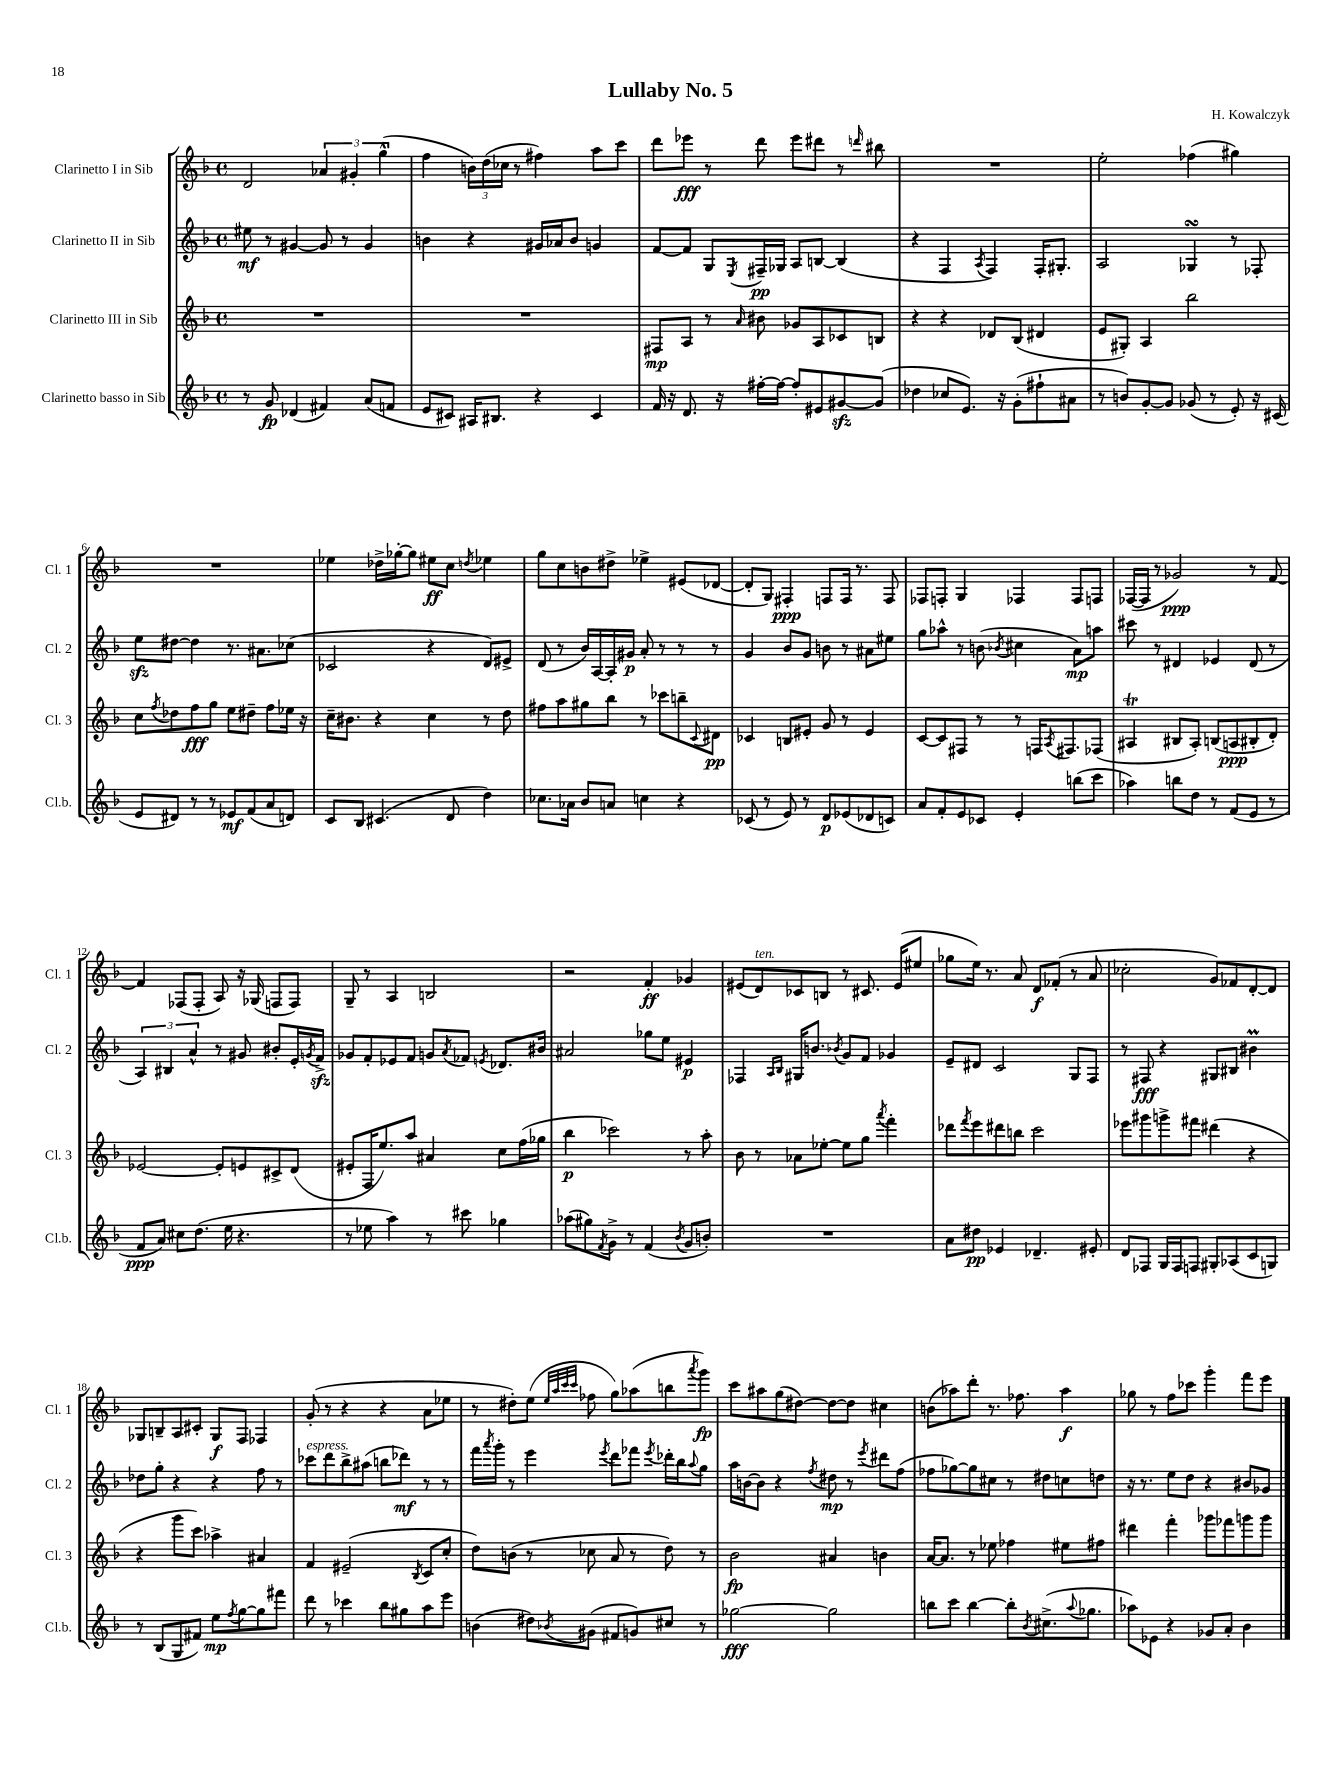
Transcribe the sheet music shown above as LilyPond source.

\header { title = "Lullaby No. 5" composer = "H. Kowalczyk" }
<<
\new StaffGroup <<
\new Staff = "s0" \with { instrumentName = "Clarinetto I in Sib" shortInstrumentName = "Cl. 1" } {
    \clef treble \key f \major \defaultTimeSignature \time 4/4
    d'2 \tuplet 3/2 { aes'4 gis'4-. g''4-^( } |
    f''4 \tuplet 3/2 { b'16) d''16( ces''16 } r8 fis''4) a''8 c'''8 |
    d'''8 ees'''8\fff r8 d'''8 ees'''8 dis'''8 r8 \grace { d'''16 } bis''8 |
    R1 |
    e''2-. fes''4( gis''4) |
    R1 |
    ees''4 des''16-> ges''16~-. ges''8 eis''8\ff c''8 \acciaccatura { d''8 } ees''4 |
    g''8 c''8 b'8 dis''8-> ees''4-> eis'8( des'8~ |
    des'8-. g8) fis4-.\ppp f8 f16 r8. f8 |
    fes8 f8-. g4 fes4 fes8 f8 |
    fes16~( fes16 r8 ges'2\ppp) r8 f'8~ |
    f'4 fes8( fes8-. a8) r16 ges16( f8 f8) |
    g8-- r8 a4 b2 |
    r2 f'4-.\ff ges'4 |
    eis'8( d'8^\markup { \italic "ten." }) ces'8 b8 r8 cis'8. eis'16( eis''8 |
    ges''8 e''16) r8. a'8 d'8\f fes'8-.( r8 a'8 |
    ces''2-. g'8) fes'8 d'8~-. d'8 |
    ges8 b8-- a8 cis'8-. ges8\f f8 fes4 |
    g'8-.( r8 r4 r4 a'8 ees''8 |
    r8 dis''8-.) e''8( \grace { e''32 a''32 c'''32 c'''32 } fes''8 g''8) aes''8( b''8 \acciaccatura { a'''8 } g'''8\fp) |
    c'''8 ais''8 g''8( dis''8~) dis''8~ dis''8 cis''4 |
    b'8( aes''8) d'''8-. r8. fes''8. aes''4\f |
    ges''8 r8 f''8 ces'''8 g'''4-. f'''8 e'''8 \bar "|." |
}
\new Staff = "s1" \with { instrumentName = "Clarinetto II in Sib" shortInstrumentName = "Cl. 2" } {
    \clef treble \key f \major \defaultTimeSignature \time 4/4
    eis''8\mf r8 gis'4~ gis'8 r8 gis'4 |
    b'4 r4 gis'16 aes'16 b'8 g'4 |
    f'8~ f'8 g8 \acciaccatura { e8 } fis16--\pp ges16 a8 b8~ b4( |
    r4 f4 \acciaccatura { a8 } f4) f16-. gis8.-. |
    a2 ges4\turn r8 fes8-. |
    e''8\sfz dis''8~ dis''4 r8. ais'8. ces''8( |
    ces'2 r4 d'8) eis'8-> |
    d'8( r8 bes'16) a16~ a16-. gis'16\p a'8-. r8 r8 r8 |
    g'4 bes'8 g'8 b'8 r8 ais'8 eis''8 |
    g''8 aes''8-^ r8 b'8( \acciaccatura { bes'8 } cis''4 a'8\mp) a''8 |
    cis'''8 r8 dis'4 ees'4 dis'8( r8 |
    \tuplet 3/2 { a4) bis4 a'4-^ } r8 gis'8 bis'8-. e'16-. \acciaccatura { g'8 } f'16->\sfz |
    ges'8 f'8-. ees'8 f'8 g'8 \acciaccatura { a'8 } fes'8 \acciaccatura { e'8 } des'8. bis'16 |
    ais'2 ges''8 e''8 eis'4\p |
    fes4 \grace { a16 bes16 } gis16 b'8. \acciaccatura { bes'8 } g'8 f'8 ges'4 |
    e'8-- dis'8 c'2 g8 f8 |
    r8 fis8\fff r4 gis8 bis8 bis'4\prall |
    des''8 g''8-. r4 r4 f''8 r8 |
    ces'''8^\markup { \italic "espress." } d'''8 bes''8-> ais''8( b''8 des'''8\mf) r8 r8 |
    f'''16 \acciaccatura { a'''8 } g'''16-. r8 e'''4 \acciaccatura { e'''8 } d'''8 fes'''8 \acciaccatura { e'''8 } des'''16-. bes''16 \appoggiatura { a''8 } g''8 |
    a''16 b'16~ b'8 r4 \acciaccatura { f''8 } dis''8\mp r8 \acciaccatura { e'''8 } dis'''8 f''8( |
    fes''8 ges''8~) ges''8 cis''8 r8 dis''8 c''8 d''8 |
    r16 r8. e''8 d''8 r4 bis'8 ges'8 \bar "|." |
}
\new Staff = "s2" \with { instrumentName = "Clarinetto III in Sib" shortInstrumentName = "Cl. 3" } {
    \clef treble \key f \major \defaultTimeSignature \time 4/4
    R1 |
    R1 |
    fis8\mp a8 r8 \grace { a'16 } bis'8 ges'8 a8 ces'8 b8 |
    r4 r4 des'8 bes8( dis'4 |
    e'8 gis8-.) a4 bes''2 |
    c''8 \acciaccatura { f''8 } des''8 f''8\fff g''8 e''8 dis''8-- f''8 ees''16 r16 |
    c''16-- bis'8. r4 c''4 r8 d''8 |
    fis''8 a''8 gis''8 bes''8 r8 ces'''8 b''8-- \appoggiatura { c'8 } dis'8\pp |
    ces'4 b8 eis'8-. g'8 r8 eis'4 |
    c'8~ c'8 fis8 r8 r8 f16 \acciaccatura { a8 } fis8. fes8( |
    ais4\trill bis8 ais8-.) b8( a8\ppp bis8-. d'8-.) |
    ees'2~ ees'8-. e'8 cis'8-> d'8( |
    eis'8-. f16 e''8.) a''8 ais'4 c''8 f''16( ges''16 |
    bes''4\p ces'''2) r8 a''8-. |
    bes'8 r8 aes'8 ees''8~-. ees''8 g''8 \acciaccatura { a'''8 } f'''4-. |
    des'''8 \acciaccatura { f'''8 } e'''8 dis'''8 b''8 c'''2 |
    ees'''8 gis'''8 g'''8-> fis'''8 dis'''4( r4 |
    r4 g'''8 c'''8) aes''4-> ais'4 |
    f'4 eis'2--( \acciaccatura { bes8 } c'8 c''8-. |
    d''8) b'8( r8 ces''8 a'8 r8 d''8) r8 |
    bes'2\fp ais'4 b'4 |
    a'16~ a'8. r8 ees''8 fes''4 eis''8 fis''8 |
    dis'''4 f'''4-. ges'''8 fes'''8 g'''8 g'''8 \bar "|." |
}
\new Staff = "s3" \with { instrumentName = "Clarinetto basso in Sib" shortInstrumentName = "Cl.b." } {
    \clef treble \key f \major \defaultTimeSignature \time 4/4
    r8 g'8\fp des'4( fis'4) a'8( f'8 |
    e'8 cis'8) ais16 bis8. r4 cis'4 |
    f'16 r16 d'8. r16 fis''16~-. fis''16~ fis''8-. eis'8 gis'8~\sfz gis'8( |
    des''4 ces''8 e'8.) r16 g'8-.( fis''8-! ais'8 |
    r8 b'8) g'8~-. g'8 ges'8( r8 e'8-.) r16 cis'16( |
    e'8 dis'8) r8 r8 ees'8\mf f'8( a'8 d'8) |
    c'8 bes8 cis'4.( d'8 d''4) |
    ces''8. aes'16 bes'8 a'8 c''4 r4 |
    ces'8( r8 e'8) r8 d'8\p ees'8( des'8 c'8) |
    a'8 f'8-. e'8 ces'8 e'4-. b''8( c'''8 |
    aes''4) b''8 d''8 r8 f'8( e'8 r8 |
    f'8\ppp a'8) cis''8 d''8.( e''16 r4. |
    r8 ees''8 a''4) r8 cis'''8 ges''4 |
    aes''8( gis''8) \acciaccatura { f'8 } g'8-> r8 f'4( \acciaccatura { bes'8 } g'8 b'8-.) |
    R1 |
    a'8 dis''8\pp ees'4 des'4.-- eis'8-. |
    d'8 fes8 g16 fes16 f8 gis8-. aes8( c'8 g8) |
    r8 bes8( g8 fis'8) e''8\mp \acciaccatura { f''8 } g''8~ g''8 fis'''8 |
    d'''8 r8 ces'''4 bes''8 gis''8 a''8 e'''8 |
    b'4( dis''8) \acciaccatura { bes'8 } gis'8( fis'8 g'8) cis''8 r8 |
    ges''2~\fff ges''2 |
    b''8 c'''8 b''4~ b''8-. \acciaccatura { bes'8 } cis''8.->( \appoggiatura { a''8 } ges''8. |
    aes''8) ees'8 r4 ges'8 a'8-. bes'4 \bar "|." |
}
>>
>>
